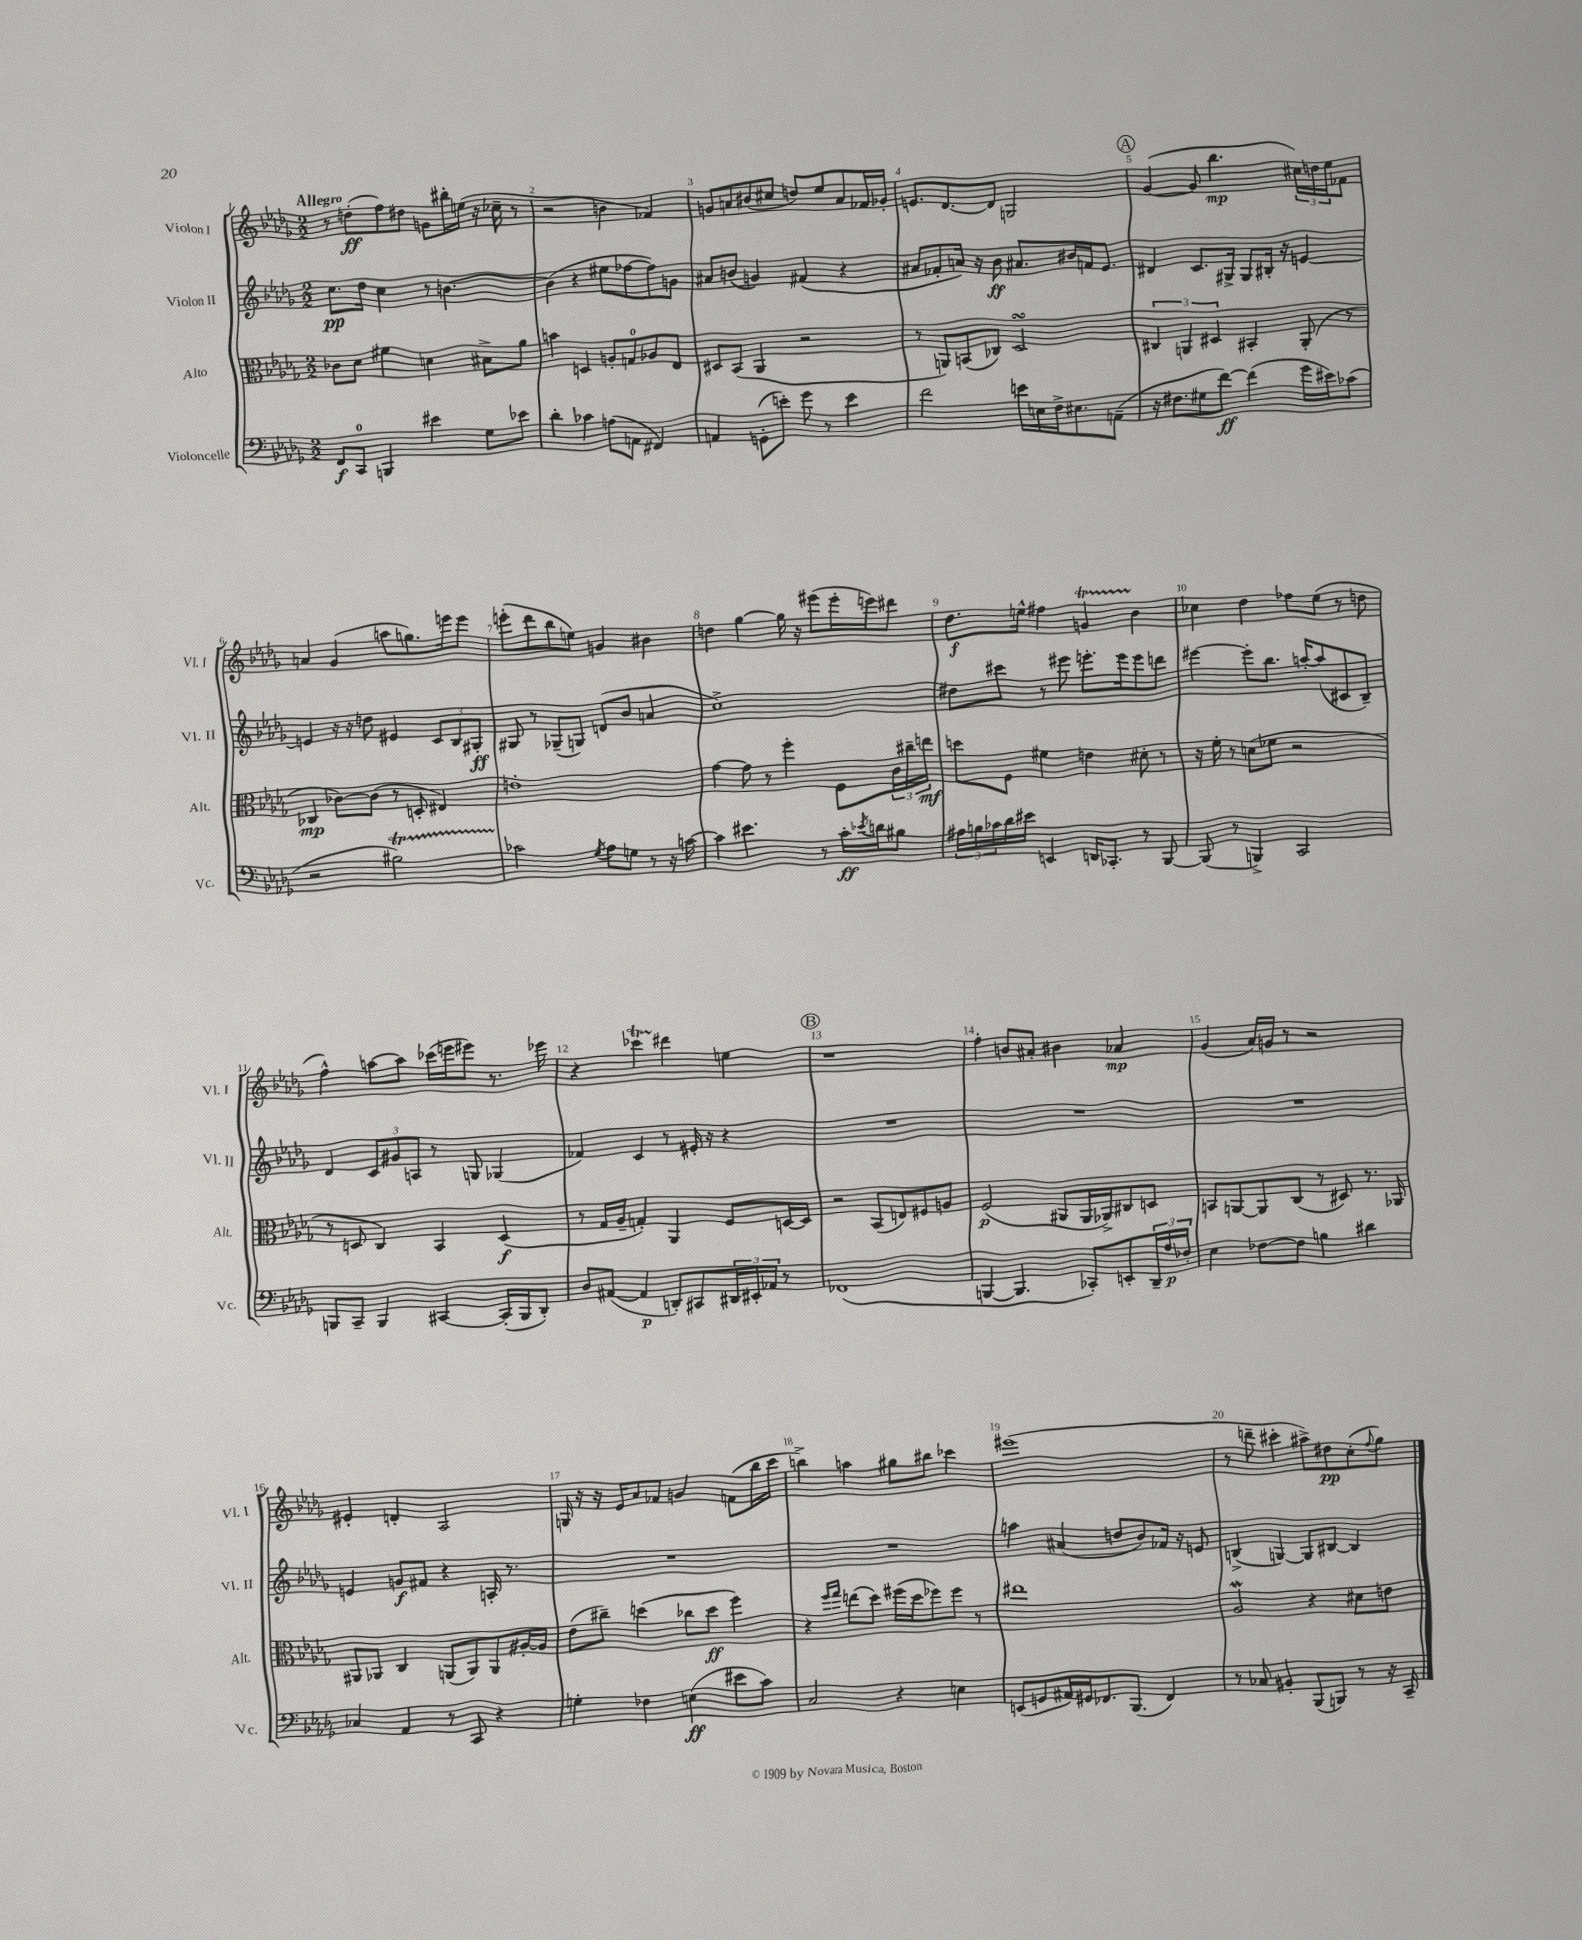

**kern	**kern	**kern	**kern
*staff4	*staff3	*staff2	*staff1
*clefF4	*clefC3	*clefG2	*clefG2
*k[b-e-a-d-g-]	*k[b-e-a-d-g-]	*k[b-e-a-d-g-]	*k[b-e-a-d-g-]
*M2/2	*M2/2	*M2/2	*M2/2
8FF/L	8c-\L	8.cc\L	8r
8CC/J	8d-\J	.	(8dd'\L
.	.	16dd-\Jk	.
4BBB/	4f#\	4cc\	8ff\)
.	.	.	8dd#\J
4e#\	4d\	8r	8g\L
.	.	[4.b\	16bb#'\L
.	.	.	(16ee\JJ
8G-\L	8B#^\L	.	16r
.	.	.	16cc-~\
8e-\J	8a-\J	.	8r
=	=	=	=
4d-'\	4b\	(4b\]	2r
4c-\	4D/	4r	.
(8A\L	8A'/L	8ee#\L	4b\
8AA\J	8G/	[8ff-\	.
4FF#/)	8A-/	8ff-\])	4f-/)
.	8E-/J	8g\J	.
=	=	=	=
4AA/	8D#/L	8a#/L	8g/L
.	(8BB-/J	(8b/J	8a/
(8GG'\L	4AA-/	4g/)	(8b#/
8e'\J)	.	.	8cc#/J
8g-\	2r	(4f#/	8dd/L)
8r	.	.	8ee-/
4e\	.	4r	8a/
.	.	.	16f-/L
.	.	.	16g-'/JJ
=	=	=	=
2f\	8r	8a#/L	8.e/L
.	8AA/L)	8f-'/	.
.	.	.	[8.d-/
.	(8BB/	16a/Jk)	.
.	.	16r	.
.	8C-/J)	8b-\	8d-/]J
16e\LL	2D-/	8.a#/L	2G/
16E\	.	.	.
16F^\J	.	.	.
8.E#\	.	16b#/L	.
.	.	16f/J	.
.	.	8.e-/J	.
(8AA~\J	.	.	.
=	=	=	=
16r	6C#/	4d#/	([4g-/
8.F#\L	.	.	.
.	6AA/	.	.
8G#\	.	8.c/L	8g-/]
.	6D#/	.	.
[8f\J)	.	.	4.bb-\
.	.	16G#^/Jk	.
(4f\]	4BB#'/	8G#/L	.
.	.	16B#'/Jk	.
.	.	16r	.
16g-\LL	(8AA'/	[4e/	24cc#\LL)
.	.	.	24dd\
16e#\J)	.	.	.
.	.	.	24ee-\J
(8c-\J	8r	.	8f-\J
=	=	=	=
2r	4C-/	4e/]	4a/
.	[8c-\L)	16r	(4g-/
.	.	16r	.
.	(8c-\]J	8dd\	.
2B#\)	8r	4e#/	8aa\L
.	8D'/	.	8.gg\)
.	4E#/)	12c/L	.
.	.	.	16eee\k
.	.	12B-/	.
.	.	.	8eee\J
.	.	12G#'/J	.
=	=	=	=
2c-\	1e'	8G#/	(8eee'\L
.	.	8r	8ddd-\
.	.	(8G-~/L	8bb-\
.	.	8G/J)	8ee\J)
8qG-/	.	.	.
8A-\L	.	(8d/L	4g/
8G\J	.	8b-/J	.
8r	.	4a/	4b#\
16r	.	.	.
[16c\	.	.	.
=	=	=	=
4c\]	[4g-\	1cc^)	4dd\
4.e#\	8g-\]	.	[4gg-\
.	8r	.	.
.	4ff'\	.	16gg-\]
.	.	.	16r
8r	.	.	(8eee#\L
16c'\LL	8F\L	.	16eee#'\L
8qe-/	.	.	.
16d\J	.	.	16eee\J)
8B#\J	24c\L	.	8ddd#\J
.	24cc#~\	.	.
.	24ee\JJ	.	.
=	=	=	=
24A#\LL	8dd\L	8dd#\L	8.dd-\L
24B\	.	.	.
24c-\	.	.	.
16d-\	8F\J	8ccc#\J	.
16e#\JJ	.	.	16ee^^\Jk
4EE/	4f#\	8r	4ff#\
.	.	8eee#\	.
16DD/LK	4e\	8.eee'\L	4g/
8.CC-'/J	.	.	.
.	.	16eee\k	.
8r	8d#'\	8eee\	4b-\
[8BBB-/	8r	8ddd\J	.
=	=	=	=
(8BBB-/]	16r	[4eee#\	4cc-\
.	16f'\	.	.
8r	8r	.	.
4BBB^/)	(8d\L	8eee#'\]L	4dd-\
.	8f-\J	8.bb-\J	.
2CC/	2r	.	8ff-\L
.	.	[16aa'/LK	.
.	.	(8aa/]	(8ee-\J
.	.	8c#/	8r
.	.	8B-~/J)	8dd\
=	=	=	=
8BBB/L	8r	4d-/	4ff^^\)
8CC~/J	8D/	.	.
4BBB/	4C/)	12c/L	[8aa\L
.	.	12g#/	.
.	.	.	8aa\]J
.	.	12A/J	.
[4CC#/	4BB-/	8r	(16ccc-\LL
.	.	.	16eee\J
.	.	8G/	8eee#\J)
(16CC#'/]LL	(4D/	(4G-/	8.r
16BBB/J	.	.	.
8DD-'/J)	.	.	.
.	.	.	16eee-\
=	=	=	=
8D-/L	8r	4f-/)	4r
([8AA#/J	16G-/LL	.	.
.	16A-~/JJ	.	.
4AA#/]	4G'/)	4c/	4ccc-\
8DD'/L)	4AA-/	8r	4ddd#\
8CC#/	.	16e#'/	.
.	.	16r	.
24DD#/L	8F/L	4r	4ee\
24EE#'/	.	.	.
24AA-/JJ	.	.	.
8r	[16D/L	.	.
.	16D/]JJ	.	.
=	=	=	=
(1FF-	2r	1r	1r
.	(8BB-/L	.	.
.	8E/)	.	.
.	8F#/	.	.
.	8A/J	.	.
=	=	=	=
[4BBB/	(2F/	1r	4ff'\
4.BBB/]	.	.	8b/L
.	.	.	8a#'/J
.	8AA#/L	.	4b#\
8CC-'/L)	16AA#/L	.	.
.	16AA-^/J)	.	.
8EE'/	8C#/	.	4a-/
24DD-~/L	8D/J	.	.
24A-/	.	.	.
24F-'/JJ	.	.	.
=	=	=	=
4E-\	8BB/L	1r	(4g-/
.	[8AA/	.	.
[8F-\L	8AA/]	.	16a-/LL)
.	.	.	16g/JJ
8F-\]J	(8C/J	.	8r
4B\	8r	.	2r
.	8D#/)	.	.
4d#\	8.r	.	.
.	16AA-/	.	.
=	=	=	=
4C-/	8AA#/L	4e/	4e#'/
.	8AA-/J	.	.
4AA-/	4C/	8g/L	4d'/
.	.	8f#/J	.
8r	(8AA/L	4r	2A-/
8CC/	8AA/)	.	.
4r	8AA/	16A'/	.
.	.	8.r	.
.	[16A#'/L	.	.
.	16A#/]JJ	.	.
=	=	=	=
4G'\	(8e-\L	1r	16G/
.	.	.	16r
.	8cc#~\J)	.	16r
.	.	.	16e-/LK
4F-\	(4dd\	.	8a-/
.	.	.	8f-/J
(4E\	8cc-\L	.	4g/
.	8dd\J	.	.
8e#\L	4ff\)	.	(8f\L
8c\J)	.	.	16bb-\L
.	.	.	16ccc\JJ
=	=	=	=
2C/	4r	1r	4bb^\)
.	16qqff/LL	.	.
.	16qqgg-/JJ	.	.
.	(8ee\L	.	4aa\
.	8dd-\J)	.	.
4r	(16ff#\LL	.	8gg#\L
.	16dd-\J	.	.
.	8ff-\)	.	8bb#\J
4E\	8ff-\J	.	4ccc-\
.	8r	.	.
=	=	=	=
(8EE/L	1ee#	4aa\	(1eee#
8GG/	.	.	.
16AA#/L)	.	(4a#/	.
16GG#/J	.	.	.
8.FF-/	.	.	.
.	.	8dd/L	.
(8.BBB-/J	.	.	.
.	.	8b-/)	.
4FF-/)	.	16f-/Jk	.
.	.	16r	.
.	.	8e/	.
=	=	=	=
8r	2A-/	(4B^/	8r
8C-/	.	.	8ddd~\
4BB#'/	.	[4G/)	4ccc#'\
(8BBB-/L	4r	8G/]L	8aa#^\L)
8BBB/J)	.	[8B#/J	8dd#\
8r	8d#\L	4B#/]	(8cc'\
.	.	.	8qqff/
16r	8e\J	.	8gg-\J)
16CC~/	.	.	.
==	==	==	==
*-	*-	*-	*-
